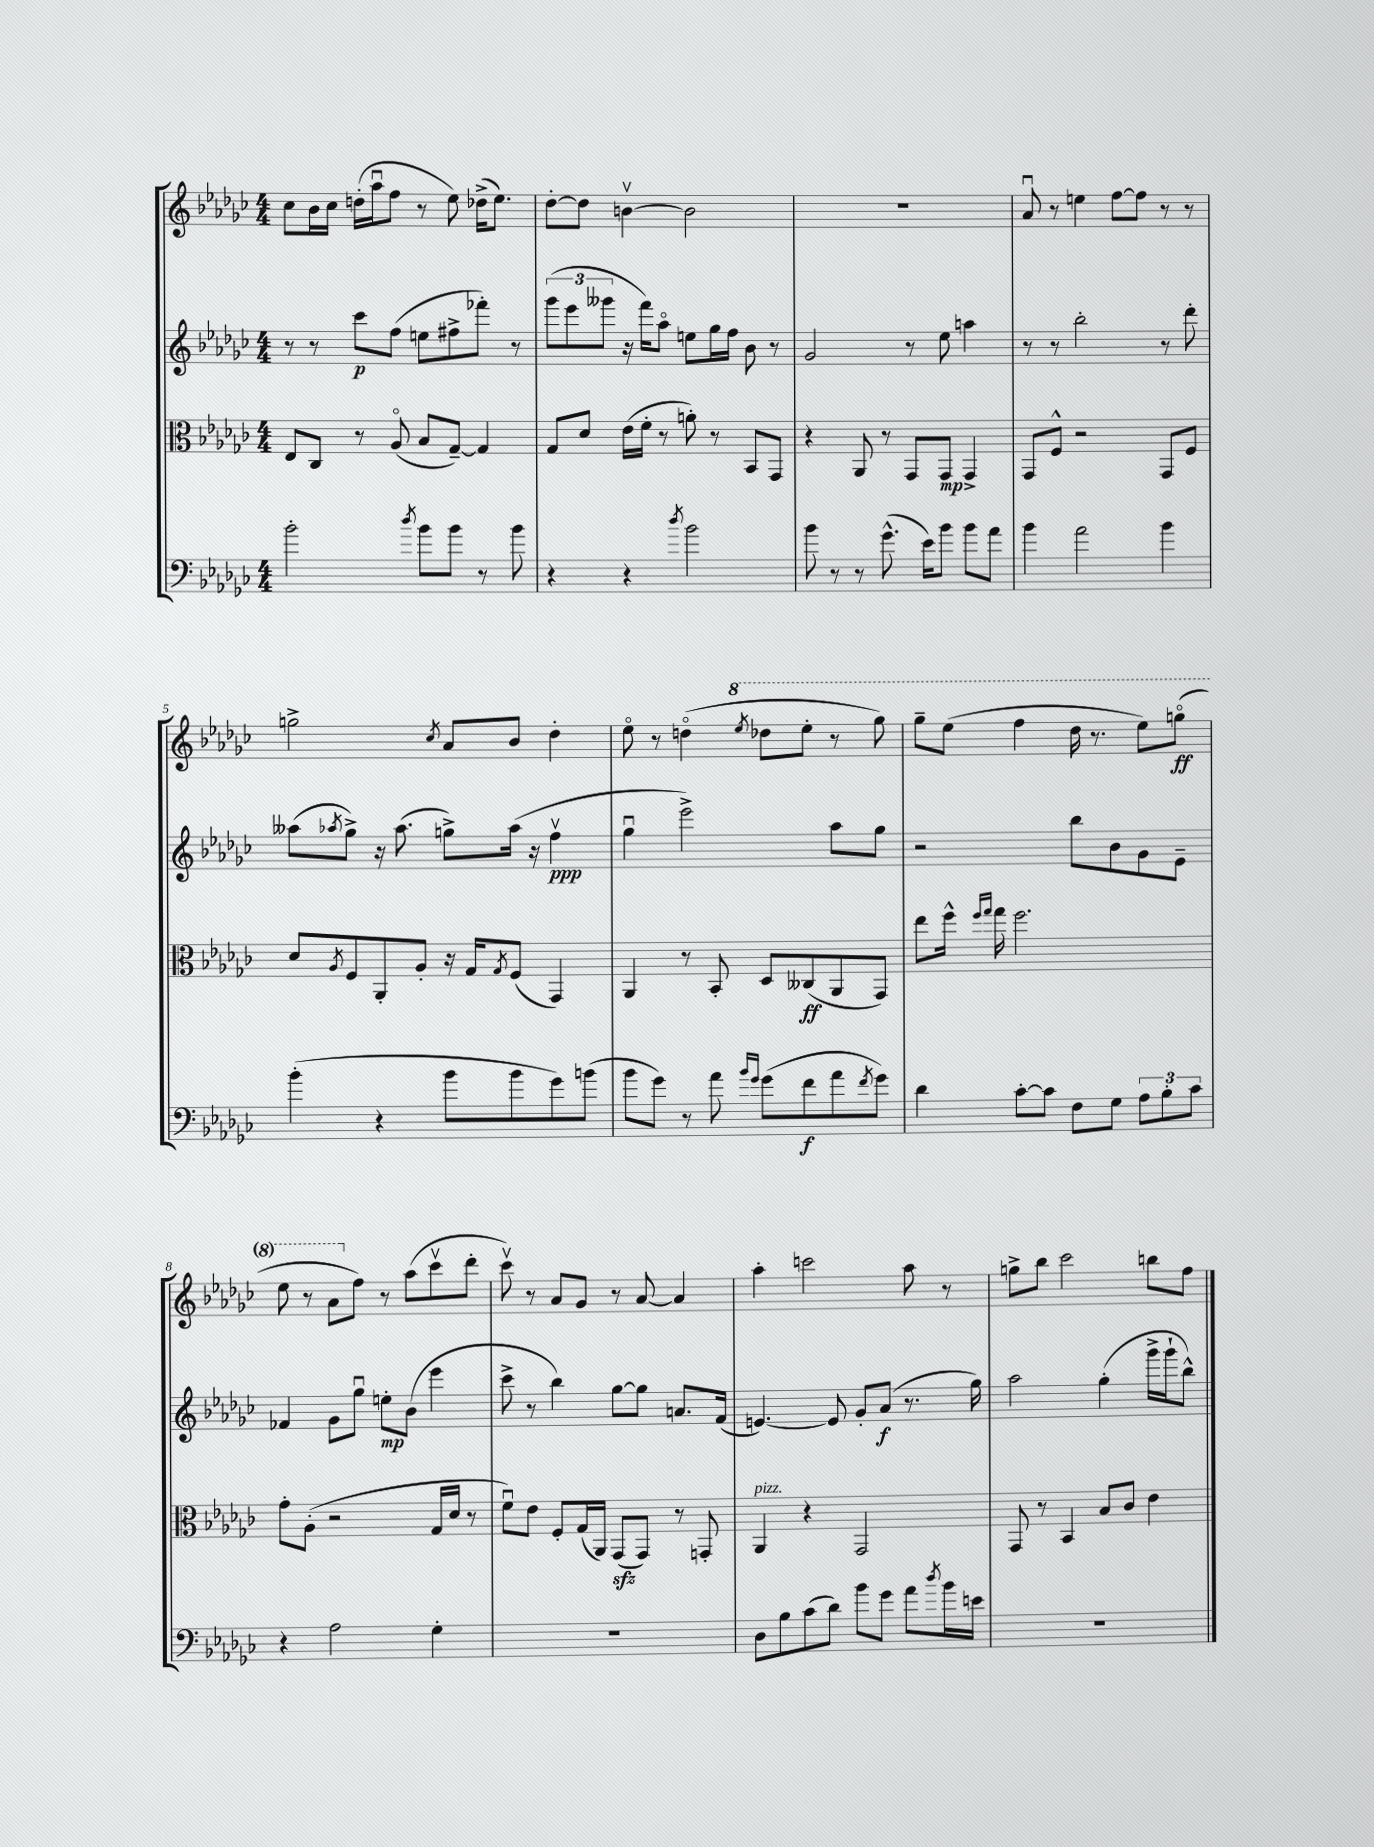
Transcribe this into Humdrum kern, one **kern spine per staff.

**kern	**kern	**kern	**kern
*staff4	*staff3	*staff2	*staff1
*clefF4	*clefC3	*clefG2	*clefG2
*k[b-e-a-d-g-c-]	*k[b-e-a-d-g-c-]	*k[b-e-a-d-g-c-]	*k[b-e-a-d-g-c-]
*M4/4	*M4/4	*M4/4	*M4/4
2b-'\	8E-/L	8r	8cc-\L
.	8C-/J	8r	16b-\L
.	.	.	16cc-\JJ
.	8r	8ccc-\L	(16dd'\LL
.	.	.	16aa-u\J
.	(8A-o/	(8ff\J	8ff\J
8qdd-/	.	.	.
8b-\L	8B-/L	8ee\L	8r
8b-\J	[8G-~/J)	8ff#^\	8ee-\)
8r	4G-/]	8fff-'\J)	(16dd-^\LK
.	.	.	8.ee-\J)
8b-\	.	8r	.
=	=	=	=
4r	8G-/L	(12ggg-\L	[8dd-'\L
.	.	12eee-\	.
.	8d-/J	.	8dd-\]J
.	.	12ggg--\J	.
4r	(16e-\LL	16r	[4bv\
.	16f'\JJ	16fff\LK)	.
.	8r	8aa-o\J	.
8qdd-/	.	.	.
2b-\	8a'\)	8ee\L	2b\]
.	8r	16gg-\L	.
.	.	16ff\JJ	.
.	8BB-/L	8b-\	.
.	8GG-/J	8r	.
=	=	=	=
8b-\	4r	2g-/	1r
8r	.	.	.
8r	8AA-/	.	.
(8.g-^^\	8r	.	.
.	8GG-/L	8r	.
16e-\LK)	.	.	.
8b-\J	8GG-/J	8ee-\	.
8b-\L	4GG-^/	4aa\	.
8a-\J	.	.	.
=	=	=	=
4b-\	8GG-/L	8r	8a-u/
.	8F^^/J	8r	8r
2a-\	2r	2bb-'\	4ee\
.	.	.	[8ff\L
.	.	.	8ff\]J
4b-\	8GG-/L	8r	8r
.	8F/J	8ddd-'\	8r
=	=	=	=
(4b-'\	8d-/L	(8aa--\L	2gg^\
.	8qA-/	8qaa-/	.
.	8F/	8gg-^\J)	.
4r	8AA-'/	16r	.
.	.	(8.aa-\	.
.	8A-'/J	.	.
.	.	.	8qcc-/
8b-\L	16r	8gg^\L)	8a-/L
.	16G-/LK	.	.
.	8qG-/	.	.
8b-\	(8F/J	(16aa-\Jk	8b-/J
.	.	16r	.
8g-\)	4GG-/)	4ffv\	4dd-'\
(8b\J	.	.	.
=	=	=	=
8b-\L	4AA-/	4gg-u\	8ee-o\
8g-\J)	.	.	8r
8r	8r	2eee-^\)	(4ddo\
8a-\	8BB-'/	.	.
16qqb-/LL	.	.	.
16qqg-/JJ	.	.	8qeee-/
(8g-\L	8D-/L	.	8ddd-\L
8f\	(8C--/	.	8eee-'\J
8a-\	8AA-/	8aa-\L	8r
8qf/	.	.	.
8g-\J)	8GG-/J)	8gg-\J	8ggg-\)
=	=	=	=
4d-\	8ee-\L	2r	8ggg-~\L
.	16ff^^\Jk	.	(8eee-\J
.	16qqff/LL	.	.
.	16qqgg-/JJ	.	.
.	16gg-\	.	.
[8c-'\L	2.ff\	.	4fff\
8c-\]J	.	.	.
8F\L	.	8bb-\L	16ddd-\
.	.	.	8.r
8G-\J	.	8b-\	.
12A-\L	.	8g-\	8eee-\L)
12B-'\	.	.	.
.	.	8e-~\J	(8gggo\J
12c-\J	.	.	.
=	=	=	=
4r	8g-'\L	4f-/	8eee-\
.	(8A-'\J	.	8r
2A-\	2r	8g-\L	8aa-\L
.	.	8gg-u\J	8ff\J)
.	.	8ee'\L	8r
.	.	(8b-\J	(8aa-\L
4G-'\	16G-/LL	4eee-\	8ccc-v\
.	16d-/JJ	.	.
.	8r	.	8ddd-'\J
=	=	=	=
1r	8fu\L)	8ccc-^\	8ccc-v\)
.	8e-\J	8r	8r
.	8F'/L	4bb-\)	8a-/L
.	(16G-/L	.	8g-/J
.	16AA-/JJ)	.	.
.	(8GG-/L	[8gg-\L	8r
.	8GG-/J)	8gg-\]J	[8a-/
.	8r	8.a/L	4a-/]
.	8GG'/	.	.
.	.	(16f/Jk	.
=	=	=	=
8D-\L	4AA-/	[4.e/)	4aa-'\
8B-\	.	.	.
(8c-\	4r	.	2ccc\
8d-\J)	.	8e/]	.
8b-\L	2GG-/	8g-'/L	.
8g-\J	.	(8a-/J	.
8a-\L	.	8.r	8aa-\
8qdd-/	.	.	.
16b-\L	.	.	8r
16e\JJ	.	16gg-\)	.
=	=	=	=
1r	8GG-/	2aa-\	8gg^\L
.	8r	.	8bb-\J
.	4BB-/	.	2ccc-\
.	8B-/L	(4gg-'\	.
.	8c-/J	.	.
.	4e-\	16ggg-^\LL	8bb\L
.	.	16ggg-`\J	.
.	.	8bb-^^\J)	8ff\J
==	==	==	==
*-	*-	*-	*-
